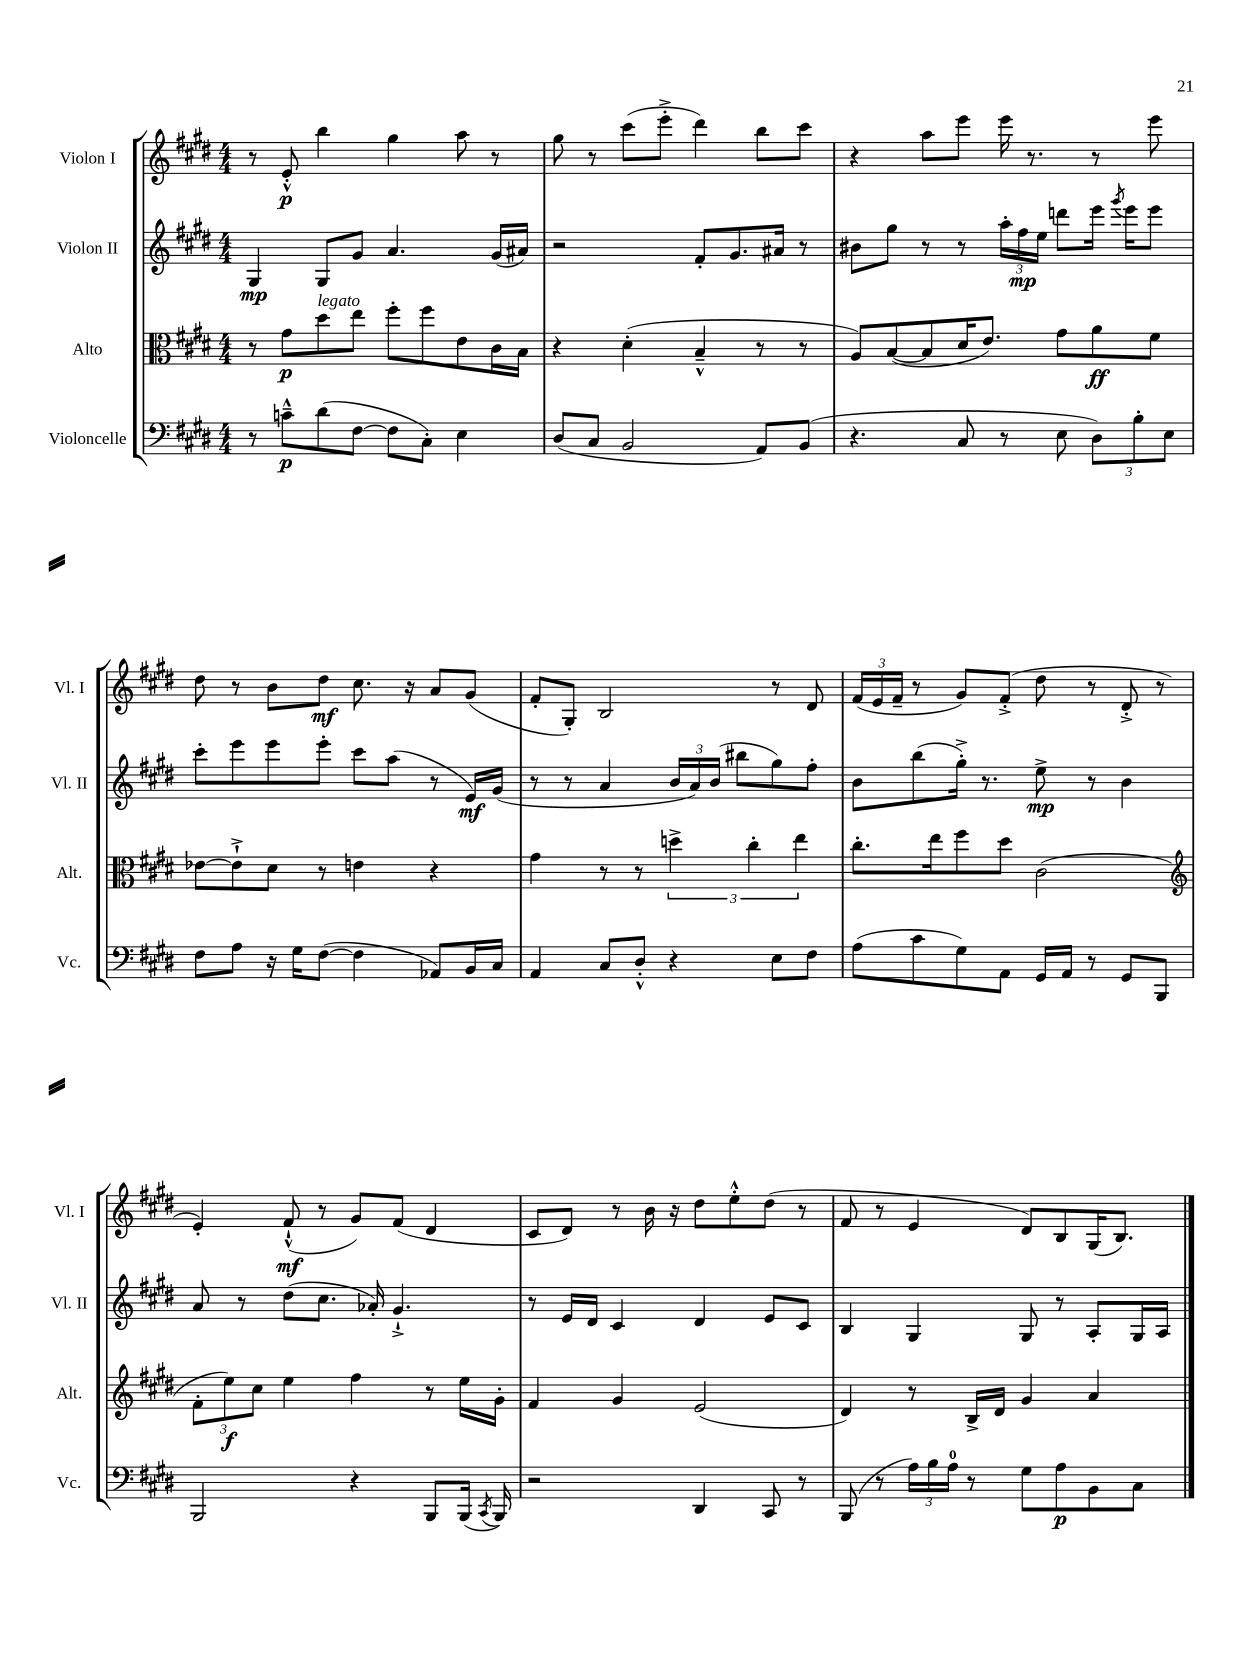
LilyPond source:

<<
\new StaffGroup <<
\new Staff = "s0" \with { instrumentName = "Violon I" shortInstrumentName = "Vl. I" } {
    \clef treble \key e \major \numericTimeSignature \time 4/4
    \autoBeamOff r8 e'8-.-^\p b''4 gis''4 a''8 r8 |
    gis''8 r8 cis'''8[( e'''8]-.-> dis'''4) b''8[ cis'''8] |
    r4 a''8[ e'''8] e'''16 r8. r8 e'''8 |
    dis''8 r8 b'8[ dis''8]\mf cis''8. r16 a'8[ gis'8]( |
    fis'8[-. gis8]-.) b2 r8 dis'8 |
    \tuplet 3/2 { fis'16[( e'16 fis'16]-- } r8 gis'8[) fis'8]-.->( dis''8 r8 dis'8-.-> r8 |
    e'4-.) fis'8-!-^\mf( r8 gis'8[) fis'8]( dis'4 |
    cis'8[ dis'8]) r8 b'16 r16 dis''8[ e''8-.-^ dis''8]( r8 |
    fis'8 r8 e'4 dis'8[) b8 gis16( b8.]) \bar "|." |
}
\new Staff = "s1" \with { instrumentName = "Violon II" shortInstrumentName = "Vl. II" } {
    \clef treble \key e \major \numericTimeSignature \time 4/4
    \autoBeamOff gis4\mp gis8[ gis'8] a'4. gis'16[( ais'16]) |
    r2 fis'8[-. gis'8. ais'16] r8 |
    bis'8[ gis''8] r8 r8 \tuplet 3/2 { a''16[-. fis''16\mp e''16] } d'''8[ e'''16] \acciaccatura { gis'''8 } e'''16[ e'''8] |
    cis'''8[-. e'''8 e'''8 e'''8]-. cis'''8[ a''8]( r8 e'16[\mf) gis'16]( |
    r8 r8 a'4 \tuplet 3/2 { b'16[ a'16) b'16]( } bis''8[ gis''8) fis''8]-. |
    b'8[ b''8( gis''16]-.->) r8. e''8->\mp r8 b'4 |
    a'8 r8 dis''8[( cis''8.] aes'16-.) gis'4.-!-> |
    r8 e'16[ dis'16] cis'4 dis'4 e'8[ cis'8] |
    b4 gis4 gis8 r8 a8[-. gis16 a16] \bar "|." |
}
\new Staff = "s2" \with { instrumentName = "Alto" shortInstrumentName = "Alt." } {
    \clef alto \key e \major \numericTimeSignature \time 4/4
    \autoBeamOff r8 gis'8[\p dis''8^\markup { \italic "legato" } e''8] fis''8[-. fis''8 e'8 cis'16 b16] |
    r4 dis'4-.( b4---^ r8 r8 |
    a8[) b8~( b8 dis'16 e'8.]) gis'8[ a'8\ff fis'8] |
    ees'8[~ ees'8-!-> dis'8] r8 e'4 r4 |
    gis'4 r8 r8 \tuplet 3/2 { d''4-> cis''4-. e''4 } |
    cis''8.[-. e''16 fis''8 dis''8] cis'2( |
    \clef treble \tuplet 3/2 { fis'8[-. e''8\f) cis''8] } e''4 fis''4 r8 e''16[ gis'16]-. |
    fis'4 gis'4 e'2( |
    dis'4) r8 b16[-> dis'16] gis'4 a'4 \bar "|." |
}
\new Staff = "s3" \with { instrumentName = "Violoncelle" shortInstrumentName = "Vc." } {
    \clef bass \key e \major \numericTimeSignature \time 4/4
    \autoBeamOff r8 c'8[---^\p dis'8( fis8]~ fis8[ cis8]-.) e4 |
    dis8[( cis8] b,2 a,8[) b,8]( |
    r4. cis8 r8 e8 \tuplet 3/2 { dis8[) b8-. e8] } |
    fis8[ a8] r16 gis16[ fis8]~( fis4 aes,8[) b,16 cis16] |
    a,4 cis8[ dis8]-.-^ r4 e8[ fis8] |
    a8[( cis'8 gis8) a,8] gis,16[ a,16] r8 gis,8[ b,,8] |
    b,,2 r4 b,,8[ b,,16]( \acciaccatura { cis,8 } b,,16) |
    r2 dis,4 cis,8 r8 |
    b,,8( r8 \tuplet 3/2 { a16[) b16 a16]-0 } r8 gis8[ a8\p b,8 cis8] \bar "|." |
}
>>
>>
\layout { \context { \Score \remove "Bar_number_engraver" } }
